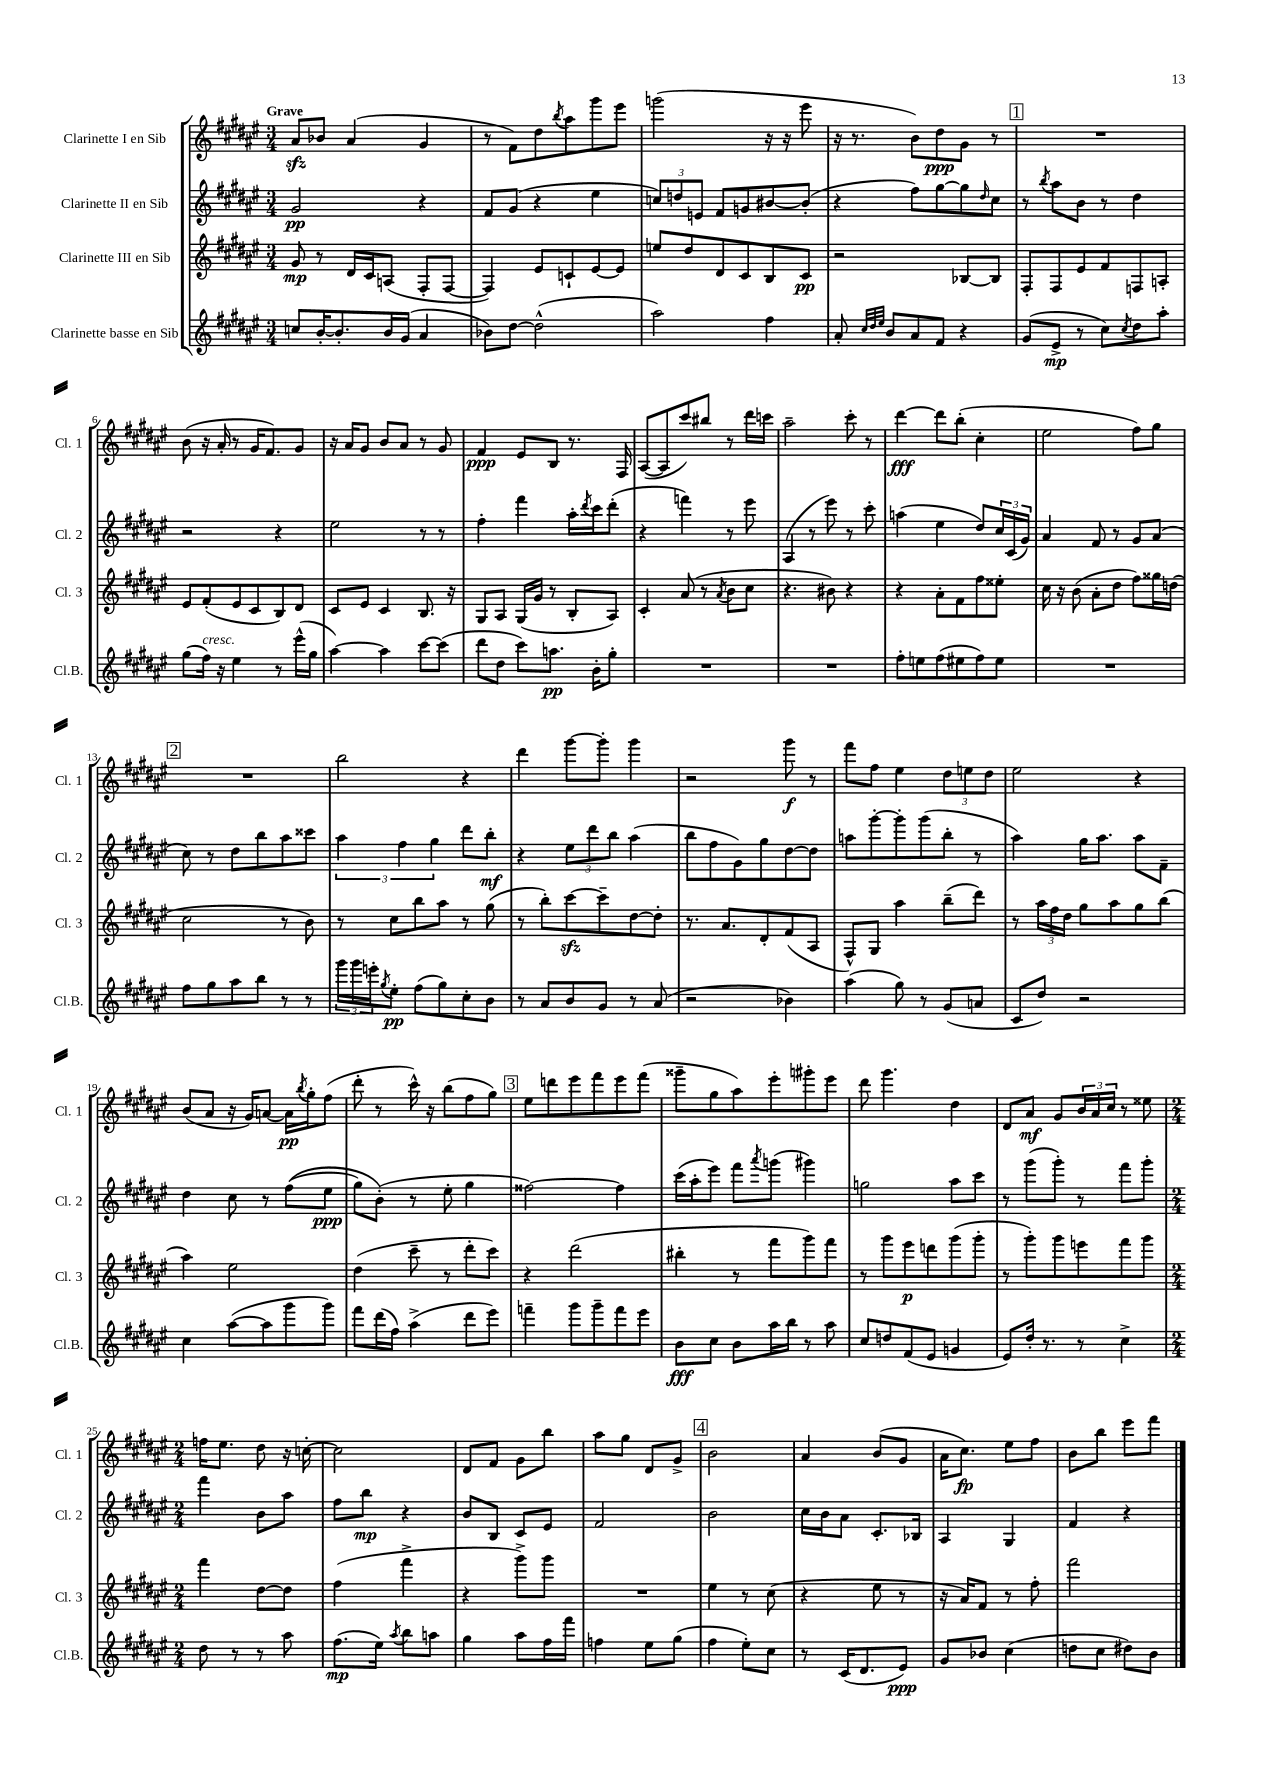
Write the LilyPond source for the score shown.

<<
\new StaffGroup <<
\new Staff = "s0" \with { instrumentName = "Clarinette I en Sib" shortInstrumentName = "Cl. 1" } {
    \clef treble \key fis \major \numericTimeSignature \time 3/4 \tempo "Grave"
    ais'8\sfz bes'8 ais'4( gis'4 |
    r8 fis'8) dis''8 \acciaccatura { b''8 } ais''8 gis'''8 eis'''8 |
    g'''2( r16 r16 eis'''8 |
    r16 r8. b'8) dis''8\ppp gis'8 r8 |
    \mark \markup { \box "1" } R2. |
    b'8( r16 ais'16-. r8 gis'16 fis'8.) gis'8 |
    r16 ais'16 gis'8 b'8 ais'8 r8 gis'8 |
    fis'4\ppp eis'8 b8 r8. fis16 |
    ais8~( ais8 cis'''8) bis''8 r8 dis'''16 c'''16 |
    ais''2-- cis'''8-. r8 |
    dis'''4~\fff dis'''8 b''8-.( cis''4-. |
    eis''2 fis''8) gis''8 |
    \mark \markup { \box "2" } R2. |
    b''2 r4 |
    dis'''4 gis'''8~ gis'''8-. gis'''4 |
    r2 gis'''8\f r8 |
    fis'''8 fis''8 eis''4 \tuplet 3/2 { dis''8 e''8 dis''8 } |
    eis''2 r4 |
    b'8( ais'8 r16 gis'16) a'8~ a'16\pp \acciaccatura { b''8 } gis''16-. fis''8( |
    dis'''8-. r8 cis'''16-^) r16 b''8( fis''8 gis''8) |
    \mark \markup { \box "3" } eis''8 d'''8 eis'''8 fis'''8 eis'''8 fis'''8( |
    gisis'''8-- gis''8 ais''8) eis'''8-. gis'''8-. eis'''8 |
    dis'''8 gis'''4. dis''4 |
    dis'8 ais'8\mf gis'8 \tuplet 3/2 { b'16 ais'16 cis''16 } r8 eisis''8 |
    \numericTimeSignature \time 2/4 f''16 eis''8. dis''8 r16 c''16~-. |
    c''2 |
    dis'8 fis'8 gis'8 b''8 |
    ais''8 gis''8 dis'8 gis'8-> |
    \mark \markup { \box "4" } b'2 |
    ais'4 b'8( gis'8 |
    ais'16 cis''8.\fp) eis''8 fis''8 |
    b'8 b''8 eis'''8 fis'''8 \bar "|." |
}
\new Staff = "s1" \with { instrumentName = "Clarinette II en Sib" shortInstrumentName = "Cl. 2" } {
    \clef treble \key fis \major \numericTimeSignature \time 3/4
    gis'2\pp r4 |
    fis'8 gis'8( r4 eis''4 |
    \tuplet 3/2 { c''8) d''8 e'8 } fis'8 g'8 bis'8~ bis'8-.( |
    r4 fis''8) gis''8~ gis''8 \grace { dis''16 } cis''8 |
    \mark \markup { \box "1" } r8 \acciaccatura { b''8 } ais''8 b'8 r8 dis''4 |
    r2 r4 |
    eis''2 r8 r8 |
    fis''4-. fis'''4 ais''16-. \acciaccatura { dis'''8 } cis'''16 dis'''8-.( |
    r4 f'''4) r8 eis'''8 |
    ais4( r8 eis'''8) r8 cis'''8-. |
    a''4( eis''4 dis''8) \tuplet 3/2 { cis''16 cis'16( gis'16) } |
    ais'4 fis'8 r8 gis'8 ais'8( |
    \mark \markup { \box "2" } cis''8) r8 dis''8 b''8 ais''8 cisis'''8 |
    \tuplet 3/2 { ais''4 fis''4 gis''4 } dis'''8 b''8-.\mf |
    r4 \tuplet 3/2 { eis''8 dis'''8 b''8 } ais''4( |
    b''8 fis''8 gis'8) gis''8 dis''8~ dis''8 |
    a''8 gis'''8~-. gis'''8-. gis'''8( b''8-. r8 |
    ais''4) gis''16 ais''8. ais''8 fis'8-- |
    dis''4 cis''8 r8 fis''8(\( eis''8\ppp |
    gis''8) b'8-.(\) r8 eis''8-. gis''4 |
    \mark \markup { \box "3" } fisis''2~) fisis''4 |
    cis'''16( ais''16-. eis'''8) fis'''8 \acciaccatura { ais'''8 } g'''8( gis'''4) |
    g''2 ais''8 cis'''8 |
    r8 gis'''8( gis'''8-.) r8 fis'''8 gis'''8-. |
    \numericTimeSignature \time 2/4 fis'''4 b'8 ais''8 |
    fis''8 b''8\mp r4 |
    b'8 b8 cis'8 eis'8 |
    fis'2 |
    \mark \markup { \box "4" } b'2 |
    cis''16 b'16 ais'8 cis'8.-. bes16 |
    ais4 gis4 |
    fis'4 r4 \bar "|." |
}
\new Staff = "s2" \with { instrumentName = "Clarinette III en Sib" shortInstrumentName = "Cl. 3" } {
    \clef treble \key fis \major \numericTimeSignature \time 3/4
    gis'8\mp r8 dis'16 cis'16 a8( fis8-. fis8~ |
    fis4) eis'8 c'8-! eis'8~ eis'8 |
    e''8 dis''8 dis'8 cis'8 b8 cis'8\pp |
    r2 bes8~ bes8 |
    \mark \markup { \box "1" } fis8-. fis8 eis'8 fis'8 f8 a8-. |
    eis'8 fis'8-.( eis'8 cis'8 b8) dis'8 |
    cis'8 eis'8 cis'4 b8. r16 |
    gis8 ais8 gis16( gis'16 r8 b8-. ais8) |
    cis'4-. ais'8( r8 \acciaccatura { ais'8 } b'8 cis''8 |
    r4. bis'8) r4 |
    r4 ais'8-. fis'8 fis''8 eisis''8-. |
    cis''16 r16 b'8( ais'8-. dis''8 fis''8) gisis''16 d''16( |
    \mark \markup { \box "2" } cis''2 r8 b'8) |
    r8 cis''8 b''8 ais''8 r8 gis''8( |
    r8 b''8-.) cis'''8~\sfz cis'''8-- dis''8~ dis''8-. |
    r8. ais'8. dis'8-. fis'8( ais8 |
    fis8-^) gis8 ais''4 b''8--( dis'''8) |
    r8 \tuplet 3/2 { ais''16 fis''16 dis''16 } gis''8 ais''8 gis''8 b''8( |
    ais''4) eis''2 |
    dis''4( cis'''8-- r8 dis'''8-. cis'''8) |
    \mark \markup { \box "3" } r4 dis'''2( |
    bis''4-. r8 fis'''8 gis'''8) fis'''8 |
    r8 gis'''8 eis'''8\p d'''8 gis'''8( gis'''8-. |
    r8 gis'''8-.) gis'''8 e'''8 fis'''8 gis'''8 |
    \numericTimeSignature \time 2/4 fis'''4 dis''8~ dis''8 |
    fis''4( fis'''4-> |
    r4 gis'''8->) gis'''8 |
    R2 |
    \mark \markup { \box "4" } eis''4 r8 cis''8( |
    r4 eis''8 r8 |
    r16 ais'16) fis'8 r8 fis''8-. |
    fis'''2 \bar "|." |
}
\new Staff = "s3" \with { instrumentName = "Clarinette basse en Sib" shortInstrumentName = "Cl.B." } {
    \clef treble \key fis \major \numericTimeSignature \time 3/4
    c''8 b'16~-. b'8.-. b'16 gis'16( ais'4 |
    bes'8) dis''8~ dis''2-^( |
    ais''2) fis''4 |
    ais'8-. \grace { cis''32 dis''32 eis''32 } b'8 ais'8 fis'8 r4 |
    \mark \markup { \box "1" } gis'8( eis'8->\mp r8 cis''8) \acciaccatura { cis''8 } dis''8 ais''8-. |
    gis''8( fis''16^\markup { \italic "cresc." }) r16 eis''4 r8 eis'''16-^( gis''16 |
    ais''4~) ais''4 cis'''8~ cis'''8( |
    dis'''8 dis''8 cis'''8) a''8.\pp b'16-. gis''8-. |
    R2. |
    R2. |
    fis''8-. e''8 fis''8( eis''8 fis''8) eis''8 |
    R2. |
    \mark \markup { \box "2" } fis''8 gis''8 ais''8 b''8 r8 r8 |
    \tuplet 3/2 { gis'''16 gis'''16 e'''16-. } \acciaccatura { gis''8 } eis''8-.\pp fis''8( gis''8) cis''8-. b'8 |
    r8 ais'8 b'8 gis'8 r8 ais'8( |
    r2 bes'4) |
    ais''4( gis''8) r8 gis'8( a'8 |
    cis'8 dis''8) r2 |
    cis''4 ais''8~( ais''8 gis'''8 gis'''8) |
    fis'''8 dis'''16( fis''16) ais''4->( dis'''8 eis'''8) |
    \mark \markup { \box "3" } f'''4-- gis'''8 gis'''8-- f'''8 eis'''8 |
    b'8\fff cis''8 b'8 ais''16 b''16 r8 ais''8 |
    cis''8 d''8 fis'8( eis'8 g'4 |
    eis'8) dis''16-. r8. r8 cis''4-> |
    \numericTimeSignature \time 2/4 dis''8 r8 r8 ais''8 |
    fis''8.\mp( eis''16) \acciaccatura { ais''8 } b''8 a''8 |
    gis''4 ais''8 fis''16 fis'''16 |
    f''4 eis''8 gis''8( |
    \mark \markup { \box "4" } fis''4 eis''8-.) cis''8 |
    r8 cis'16( dis'8. eis'8\ppp) |
    gis'8 bes'8 cis''4( |
    d''8 cis''8 dis''8) b'8 \bar "|." |
}
>>
>>
